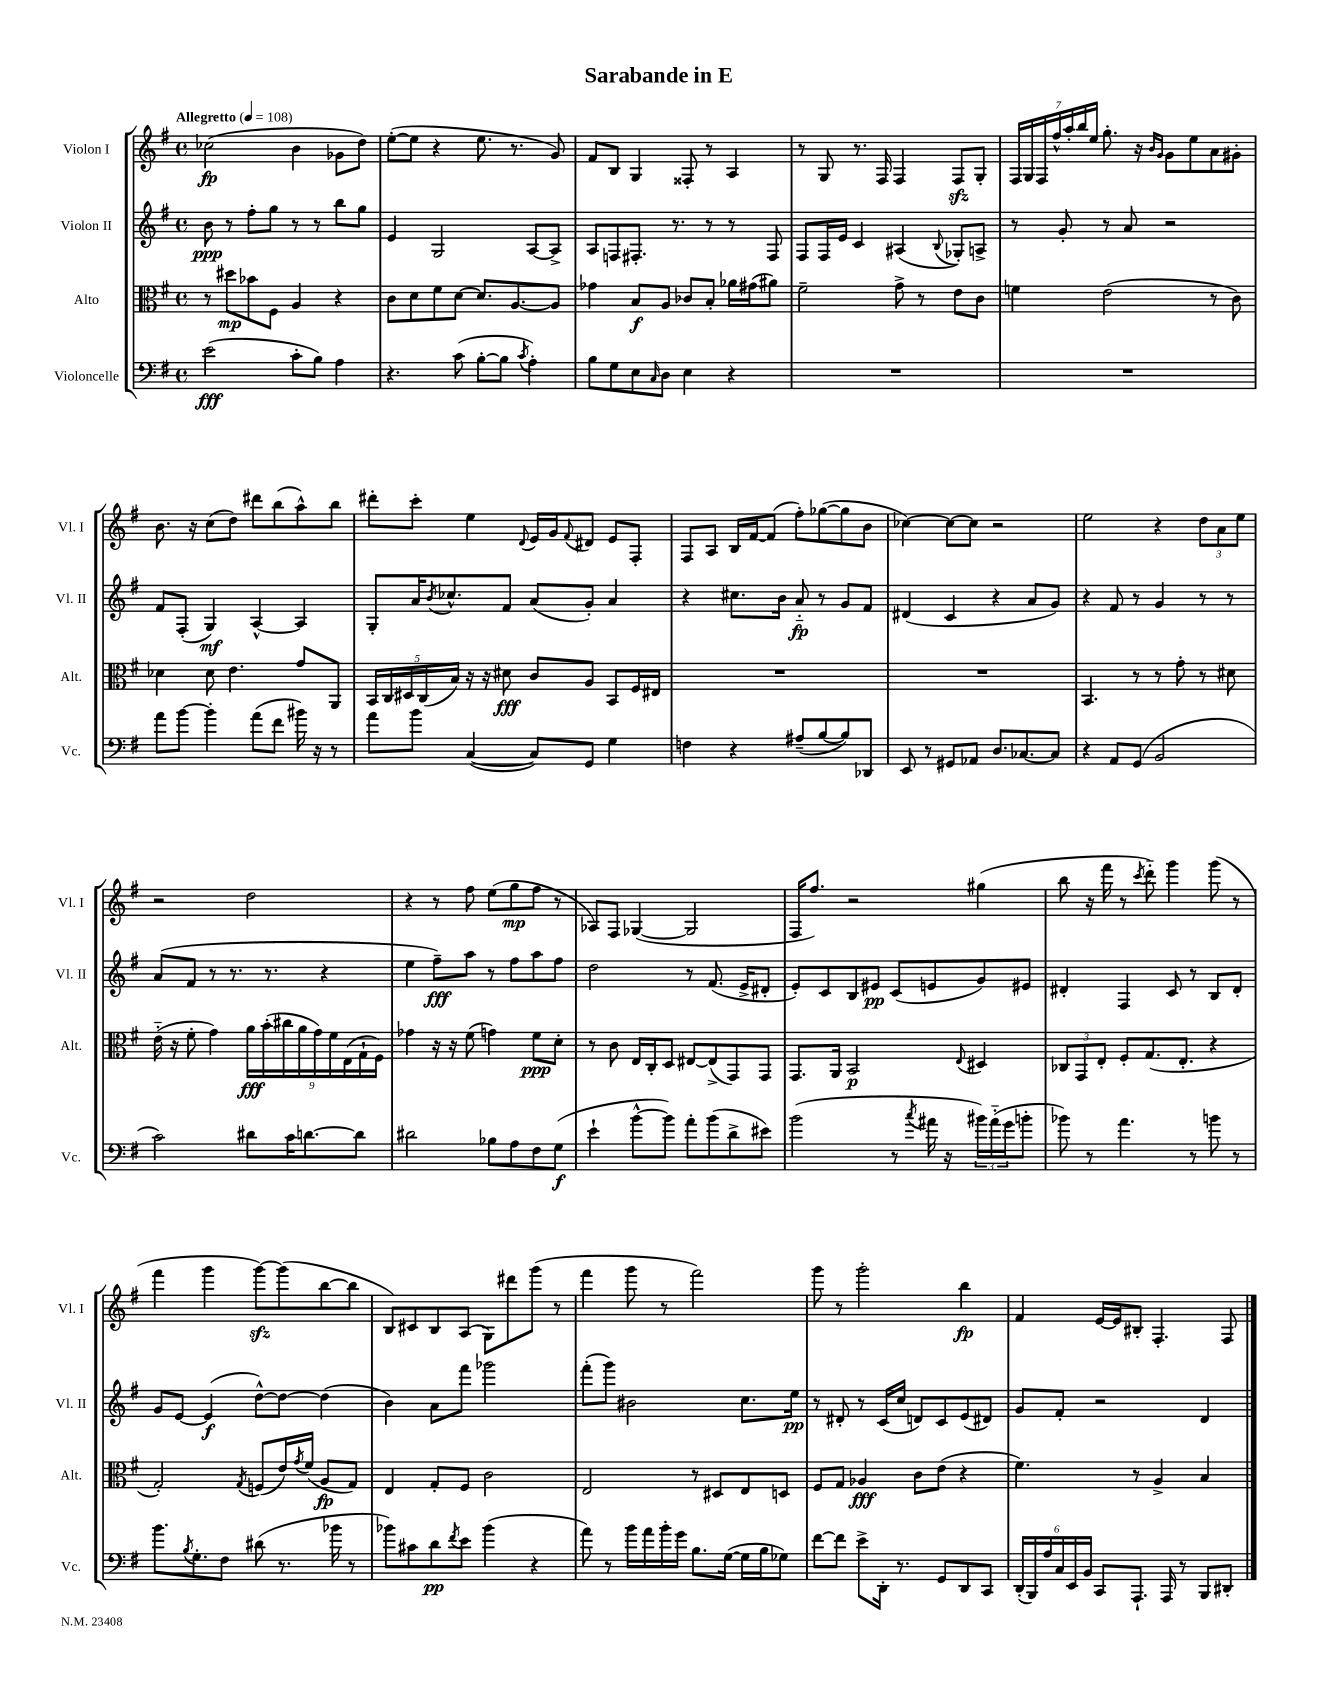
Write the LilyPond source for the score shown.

\header { title = "Sarabande in E" }
<<
\new StaffGroup <<
\new Staff = "s0" \with { instrumentName = "Violon I" shortInstrumentName = "Vl. I" } {
    \clef treble \key g \major \defaultTimeSignature \time 4/4 \tempo "Allegretto" 4 = 108
    ces''2\fp( b'4 ges'8 d''8) |
    e''8~-.( e''8 r4 e''8. r8. g'8) |
    fis'8 b8 g4 fisis8-. r8 a4 |
    r8 g8 r8. fis16 fis4 fis8\sfz g8-. |
    \tuplet 7/4 { fis16 g16 fis16 fis''16-^ a''16-. b''16 e''16 } g''8.-. r16 \grace { b'16 g'16 } g'8 e''8 a'8 gis'8-. |
    b'8. r16 c''8( d''8) dis'''8 b''8( a''8-^) b''8 |
    dis'''8-. c'''8-. e''4 \appoggiatura { d'8 } e'16 g'16 \appoggiatura { fis'8 } dis'8 e'8 fis8-. |
    fis8 a8 b16 fis'16~ fis'8( fis''8-.) ges''8~( ges''8 b'8 |
    ces''4~) ces''8~ ces''8 r2 |
    e''2 r4 \tuplet 3/2 { d''8 a'8 e''8 } |
    r2 d''2 |
    r4 r8 fis''8 e''8( g''8\mp fis''8 r8 |
    aes8) fis8 ges4~( ges2 |
    fis16 fis''8.) r2 gis''4( |
    b''8 r16 fis'''16 r8 \acciaccatura { c'''8 } d'''8-_) g'''4 g'''8( r8 |
    fis'''4 g'''4 g'''8~\sfz) g'''8( b''8~ b''8 |
    b8) cis'8 b8 a8( g8) dis'''8 g'''8( r8 |
    fis'''4 g'''8 r8 fis'''2) |
    g'''8 r8 g'''2-. b''4\fp |
    fis'4 e'16~ e'16 bis8-. fis4.-. fis8 \bar "|." |
}
\new Staff = "s1" \with { instrumentName = "Violon II" shortInstrumentName = "Vl. II" } {
    \clef treble \key g \major \defaultTimeSignature \time 4/4
    b'8\ppp r8 fis''8-. g''8 r8 r8 b''8 g''8 |
    e'4 g2 a8~ a8-> |
    a8 f8 fis8.-. r8. r8 r8 fis8 |
    fis8 fis16 e'16 c'4 ais4( \appoggiatura { b8 } ges8-.) a8-> |
    r8 g'8-. r8 a'8 r2 |
    fis'8 fis8-.( g4\mf) a4~-^ a4 |
    g8-. a'16 \acciaccatura { b'8 } ces''8.-^ fis'8 a'8( g'8-.) a'4 |
    r4 cis''8. b'16 a'8-_\fp r8 g'8 fis'8 |
    dis'4( c'4 r4 a'8 g'8) |
    r4 fis'8 r8 g'4 r8 r8 |
    a'8( fis'8 r8 r8. r8. r4 |
    e''4 fis''8--\fff) a''8 r8 fis''8 a''8 fis''8 |
    d''2 r8 fis'8.( e'16-> dis'8-. |
    e'8-.) c'8 b8 eis'8\pp c'8( e'8 g'8) eis'8 |
    dis'4-. fis4 c'8 r8 b8 dis'8-. |
    g'8 e'8~ e'4\f( d''8~-^) d''8~ d''4( |
    b'4) a'8 fis'''8 ges'''2 |
    fis'''8-.( g'''8) bis'2 c''8. e''16\pp |
    r8 dis'8-. r8 c'16( c''16 d'8) c'8 e'8( dis'8) |
    g'8 fis'8-. r2 d'4 \bar "|." |
}
\new Staff = "s2" \with { instrumentName = "Alto" shortInstrumentName = "Alt." } {
    \clef alto \key g \major \defaultTimeSignature \time 4/4
    r8 dis''8\mp bes'8 fis8 a4 r4 |
    c'8 d'8 fis'8 d'8~ d'8. a8.~ a8 |
    ges'4 b8\f a8 ces'8 b8-. aes'16 gis'16( ais'8) |
    fis'2-- g'8-> r8 e'8 c'8 |
    f'4 e'2( r8 c'8) |
    des'4 des'8 e'4. g'8 a,8 |
    \tuplet 5/4 { b,16 c16 dis16 c16( b16) } r16 r16 dis'8\fff c'8 a8 b,8 fis16 eis16 |
    R1 |
    R1 |
    b,4. r8 r8 g'8-. r8 dis'8 |
    e'16-_( r16 fis'8-. g'4) \tuplet 9/8 { a'16\fff b'16-.( cis''16 a'16 g'16) fis'16 e16( g16-! fis16) } |
    ges'4 r16 r16 fis'8( g'4) fis'8\ppp d'8-. |
    r8 c'8 e16 c16-. d8 eis8~ eis8->( g,8) g,8 |
    g,8. a,16 b,2\p \appoggiatura { e8 } dis4 |
    \tuplet 3/2 { ces8 g,8 e8-. } fis8-. g8.( e8.-. r4 |
    g2-.) \acciaccatura { g8 } f8( e'16) \acciaccatura { g'8 } fis'16( a8\fp g8) |
    e4 g8-. fis8 c'2 |
    e2 r8 dis8 e8 d8 |
    fis8 g8 aes4\fff c'8 e'8( r4 |
    fis'4.) r8 a4-> b4 \bar "|." |
}
\new Staff = "s3" \with { instrumentName = "Violoncelle" shortInstrumentName = "Vc." } {
    \clef bass \key g \major \defaultTimeSignature \time 4/4
    e'2\fff( c'8-. b8) a4 |
    r4. c'8( b8~-. b8 \acciaccatura { c'8 } a4-.) |
    b8 g8 e8 \grace { c16 } d8 e4 r4 |
    R1 |
    R1 |
    a'8 b'8~ b'4-. a'8( fis'8 bis'16) r16 r8 |
    a'8 b'8 c4~( c8) g,8 g4 |
    f4 r4 ais8--( b8~ b8) des,8 |
    e,8 r8 gis,8 aes,8 d8. ces8.~ ces8 |
    r4 a,8 g,8( b,2 |
    c'2) dis'8 c'16 d'8.~ d'8 |
    dis'2 bes8 a8 fis8 g8\f( |
    e'4-! b'8~-^ b'8) a'8-. b'8( d'8-> eis'8) |
    b'2( r8 \acciaccatura { c''8 } ais'16 r16 \tuplet 3/2 { bis'16) ais'16-_( g'16 } b'8-. |
    bes'8) r8 a'4. r8 b'8 r8 |
    b'8. \acciaccatura { b8 } g8.-. fis8 dis'8( r8. bes'16 r8 |
    bes'8) cis'8 d'8\pp \acciaccatura { fis'8 } e'8 bes'4( r4 |
    a'8) r8 b'16 a'16 b'16-. g'16 b8. g16~( g16 b16 ges8) |
    fis'8~ fis'8 e'8-> d,16-. r8. g,8 d,8 c,8 |
    \tuplet 6/4 { d,16-.( b,,16) a16 c16 e,16 b,16 } c,8 a,,8.-! a,,16 r8 b,,8 dis,8-. \bar "|." |
}
>>
>>
\layout { \context { \Score \remove "Bar_number_engraver" } }
